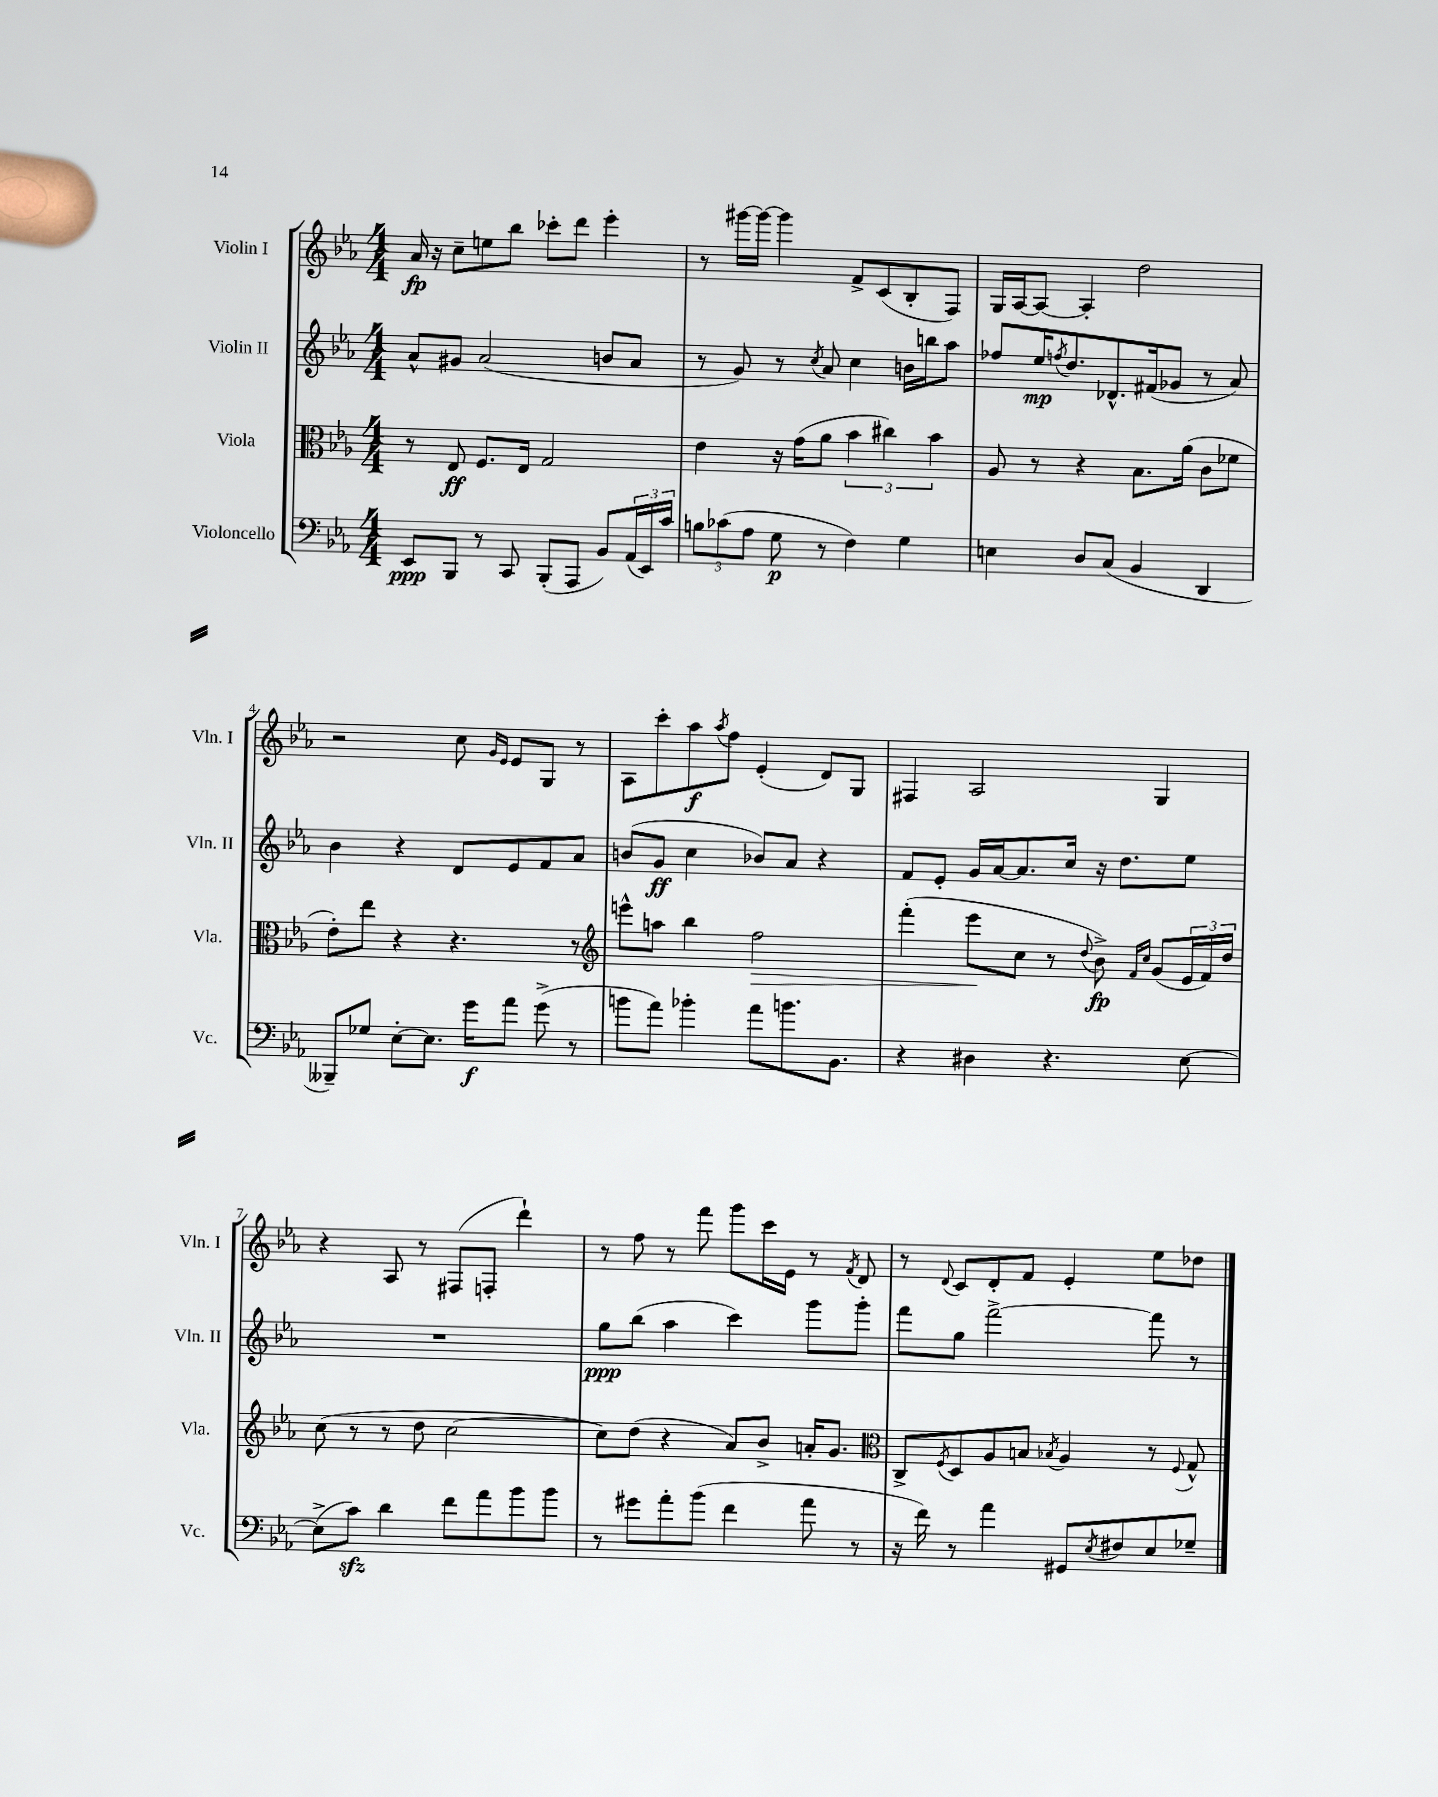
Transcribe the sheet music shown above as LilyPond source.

<<
\new StaffGroup <<
\new Staff = "s0" \with { instrumentName = "Violin I" shortInstrumentName = "Vln. I" } {
    \clef treble \key ees \major \numericTimeSignature \time 4/4
    aes'16\fp r16 c''8-- e''8 bes''8 ces'''8-. d'''8 ees'''4-. |
    r8 gis'''16~ gis'''16~ gis'''4 f'8-> c'8( bes8-. f8) |
    g16 aes16~ aes8~ aes4-. d''2 |
    r2 c''8 \grace { g'16 ees'16 } ees'8 g8 r8 |
    aes8 c'''8-. aes''8\f \acciaccatura { aes''8 } f''8 ees'4-.( d'8) g8 |
    fis4 aes2 g4 |
    r4 aes8 r8 fis8( f8-. d'''4-!) |
    r8 f''8 r8 f'''8 g'''8 c'''16 ees'16 r8 \acciaccatura { f'8 } d'8 |
    r8 \appoggiatura { d'8 } c'8 d'8-. f'8 ees'4-. ees''8 des''8 \bar "|." |
}
\new Staff = "s1" \with { instrumentName = "Violin II" shortInstrumentName = "Vln. II" } {
    \clef treble \key ees \major \numericTimeSignature \time 4/4
    aes'8-^ gis'8 aes'2( b'8 aes'8 |
    r8 g'8) r8 \acciaccatura { c''8 } aes'8 c''4 b'16 b''16 aes''8 |
    fes''8 ees''16\mp \acciaccatura { f''8 } d''8. des'8.-^ fis'16( ges'8 r8 aes'8) |
    bes'4 r4 d'8 ees'8 f'8 aes'8 |
    b'8( g'8\ff c''4 bes'8) aes'8 r4 |
    f'8 ees'8-. g'16 aes'16~ aes'8. c''16 r16 d''8. ees''8 |
    R1 |
    g''8\ppp bes''8( aes''4 c'''4) g'''8 g'''8-. |
    f'''8 g''8 f'''2~-> f'''8 r8 \bar "|." |
}
\new Staff = "s2" \with { instrumentName = "Viola" shortInstrumentName = "Vla." } {
    \clef alto \key ees \major \numericTimeSignature \time 4/4
    r8 ees8\ff f8. ees16 g2 |
    ees'4 r16 g'16( aes'8 \tuplet 3/2 { bes'4 cis''4) bes'4 } |
    aes8 r8 r4 bes8. aes'16( c'8 fes'8 |
    ees'8-.) ees''8 r4 r4. r8 |
    \clef treble e'''8-^ a''8 bes''4 f''2\> |
    f'''4-.( ees'''8\! c''8 r8 \appoggiatura { d''8 } bes'8->\fp) \grace { f'16 c''16 } g'8( \tuplet 3/2 { ees'16 f'16) d''16 } |
    c''8( r8 r8 d''8 c''2~ |
    c''8) d''8( r4 aes'8) bes'8-> a'16-. g'8. |
    \clef alto c8-> \acciaccatura { f8 } d8 aes8 b8 \acciaccatura { bes8 } aes4 r8 \appoggiatura { f8 } g8-^ \bar "|." |
}
\new Staff = "s3" \with { instrumentName = "Violoncello" shortInstrumentName = "Vc." } {
    \clef bass \key ees \major \numericTimeSignature \time 4/4
    ees,8\ppp bes,,8 r8 c,8 bes,,8-.( aes,,8 bes,8) \tuplet 3/2 { aes,16( ees,16) c'16 } |
    \tuplet 3/2 { b8 ces'8( aes8 } g8\p r8 f4) g4 |
    e4 d8 c8( bes,4 d,4 |
    beses,,8--) ges8 ees8~-. ees8. g'16\f aes'8 g'8->( r8 |
    b'8 aes'8) bes'4-. aes'8 b'8. bes,8. |
    r4 dis4 r4. ees8~ |
    ees8->( c'8\sfz) d'4 f'8 aes'8 bes'8 bes'8 |
    r8 gis'8 aes'8-. bes'8( f'4 aes'8 r8 |
    r16 f'16) r8 aes'4 gis,8 \acciaccatura { ees8 } fis8 ees8 ges8-- \bar "|." |
}
>>
>>
